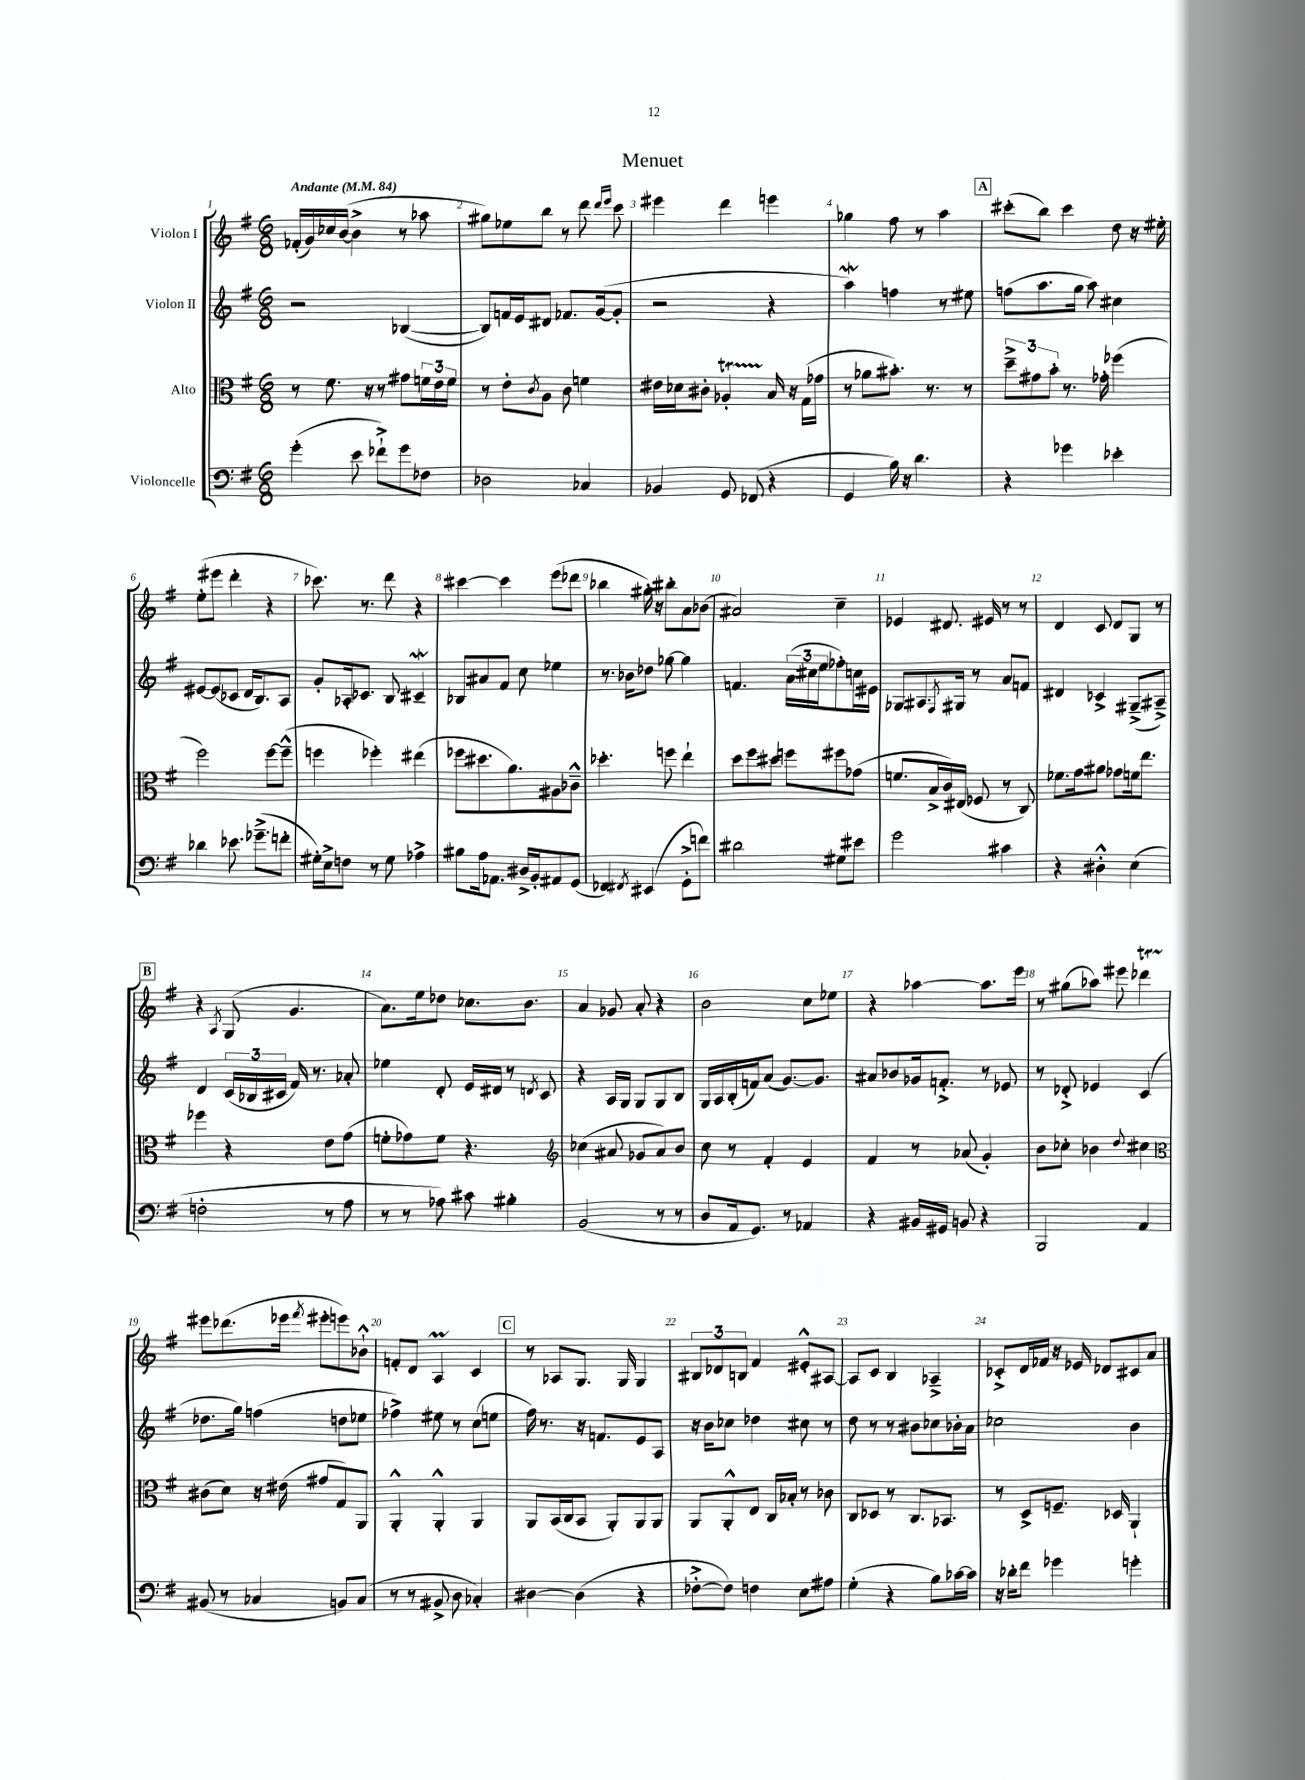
\header { title = "Menuet" }
<<
\new StaffGroup <<
\new Staff = "s0" \with { instrumentName = "Violon I" } {
    \clef treble \key g \major \numericTimeSignature \time 6/8 \tempo "Andante" 4 = 84
    fes'16-.( g'16) ces''16 b'16~( b'4-> r8 aes''8 |
    gis''8) ees''8 b''8 r8 d'''8 \grace { d'''16 e'''16 } c'''8 |
    eis'''4 d'''4 e'''4 |
    ges''4 fis''8 r8 a''4 |
    \mark \markup { \box "A" } cis'''8-.( b''8) cis'''4 d''8 r16 eis''16-. |
    e''8-.( eis'''8 d'''4-. r4 |
    ces'''8.) r8. d'''8 r4 |
    cis'''4~ cis'''4 e'''8( des'''8 |
    bes''4 gis''16-.) r16 bis''8-. a'8 bes'8( |
    ais'2) c''4-- |
    ees'4 dis'8. eis'16 r8 r8 |
    d'4 c'8 d'8 g8 r8 |
    \mark \markup { \box "B" } r4 \acciaccatura { a8 } g8( g'4. |
    a'8.) e''16 des''8 ces''8. b'8. |
    a'4 ges'8 a'8-. r4 |
    b'2 c''8 ees''8 |
    r4 aes''4~ aes''8. e'''16 |
    r8 gis''8( aes''8) eis'''8 des'''4\startTrillSpan |
    eis'''8\stopTrillSpan des'''8.( ees'''16 \acciaccatura { fis'''8 } eis'''8-. e'''8) bes'8-!-^ |
    f'8-. d'8 a4\prall c'4 |
    \mark \markup { \box "C" } r8 aes8 g8. g16 g4 |
    \tuplet 3/2 { bis8 des'8 b8 } fis'4 eis'8-.-^ ais8~ |
    ais8 c'8 b4 aes4---> |
    ces'8-.-> d'16 fes'16 r16 ees'16 des'8 cis'8 a'8 \bar "|." |
}
\new Staff = "s1" \with { instrumentName = "Violon II" } {
    \clef treble \key g \major \numericTimeSignature \time 6/8
    r2 bes4~( |
    bes8) f'16 e'16 dis'8 fes'8. g'16~( g'8-. |
    r2 r4 |
    a''4\mordent) f''4 r8 eis''8 |
    \mark \markup { \box "A" } f''8( a''8. g''16 a''8) cis''4 |
    eis'8~ eis'8( ces'8 d'16 b8.) a8 |
    g'8-. aes16-. ces'8. b8 cis'4--\mordent |
    bes8 ais'8 fis'8 c''8 ees''4 |
    r8. bes'16 des''8 ges''8~ ges''4 |
    f'4. \tuplet 3/2 { a'16( cis''16 e''16 } fes''8-.) c''16 eis'16 |
    ges8 ais8. \acciaccatura { fis8 } gis16 r8 a'8 f'8 |
    dis'4 ces'4-> gis8--->( ais8--->) |
    \mark \markup { \box "B" } d'4 \tuplet 3/2 { c'16( bes16 cis'16 } fis'16) r8. aes'8-. |
    ees''4 d'8-. e'16 dis'16 r8 \acciaccatura { d'8 } c'8 |
    r4 a16 g16 g8 g8 b8 |
    g16 a16 b16-.( f'16) a'8( g'8.~) g'8. |
    ais'8 bes'8 ges'16 f'8.-.-> r8 ees'8 |
    r8 des'8-.-> ees'4 c'4( |
    des''8. g''16) f''4( d''8 ees''8 |
    fes''4->) eis''8 r8 c''8( e''8 |
    \mark \markup { \box "C" } fis''16) r8. r16 f'8. e'8 a8 |
    r16 b'16 ces''8 des''4 cis''8 r8 |
    d''8 r8 r8 bis'8 ces''8 bes'16-. a'16 |
    ces''2 b'4 \bar "|." |
}
\new Staff = "s2" \with { instrumentName = "Alto" } {
    \clef alto \key g \major \numericTimeSignature \time 6/8
    r8 fis'8. r16 r8 gis'8 \tuplet 3/2 { f'16 e'16 f'16 } |
    r8 e'8-. \acciaccatura { c'8 } a8 c'8 f'4 |
    eis'16 des'16 cis'8-. aes4-.\startTrillSpan b16\stopTrillSpan r16 g16( ges'16 |
    r8 aes'8 bis'8.-.) r8. r8 |
    \mark \markup { \box "A" } \tuplet 3/2 { d''8---> gis'8 b'8-. } r8. ges'16-. fes''4( |
    fis''2) fis''8~ fis''8---^( |
    f''4 fes''4-.) eis''4( |
    fes''8 dis''8. a'8.) ais8 ces'8---^ |
    des''4.-. f''8 e''4-! |
    d''8 fis''8 dis''8 f''8 fis''8 ges'8( |
    f'8. b16-> c'16) eis16( fes8 r8 c8) |
    fes'8. g'16 ais'8 ges'8 f'16 e''8. |
    \mark \markup { \box "B" } fes''4 r4 e'8 g'8( |
    f'8-. ges'8) f'8 r4. |
    \clef treble ces''4( ais'8 ges'8 ais'8) b'8 |
    c''8 r8 fis'4-. e'4 |
    fis'4 r8 aes'8( g'4-.) |
    b'8 ces''8-. bes'4 \appoggiatura { d''8 } cis''4 |
    \clef alto cis'8( d'8) r16 eis'16( gis'8 g8) a,8 |
    a,4-.-^ a,4-.-^ a,4 |
    \mark \markup { \box "C" } a,8 b,16( c16 b,8 a,8-.) a,8 a,8 |
    a,8 a,8-.-^ e8 c16 bes16-. r8 ces'8 |
    c8 des8 r8 c8. bes,8. |
    r8 d8-> f8.-- des16 a,4-! \bar "|." |
}
\new Staff = "s3" \with { instrumentName = "Violoncelle" } {
    \clef bass \key g \major \numericTimeSignature \time 6/8
    g'4-.( e'8 fes'8-!->) g'8 fes8 |
    des2 ces4 |
    bes,4 g,8 fes,8( r4 |
    g,4 b16) r16 d'4. |
    \mark \markup { \box "A" } r4 ges'4 ees'4-. |
    des'4 ees'8. ges'8.--->( f'8-. |
    gis16-.) e16-> f8 r8 gis8 aes4-> |
    bis8 a16 aes,8. dis16-> b,16-. ais,8 g,8( |
    fes,4) \acciaccatura { fis,8 } eis,4( g,8-.-> f'8) |
    dis'2 gis8 eis'8 |
    g'2 cis'4 |
    r4 dis4-.-^ e4( |
    \mark \markup { \box "B" } f2-. r8 a8 |
    r8 r8 aes8) cis'8 bis4-. |
    b,2( r8 r8 |
    d8 a,16 g,8.) r8 aes,4 |
    r4 bis,16 gis,16 b,8 r4 |
    b,,2 a,4 |
    bis,8( r8 ces4 b,8) ces8( |
    r8 r8 bis,8-> d8 ces4-.) |
    \mark \markup { \box "C" } dis4~ dis4( r4 |
    fes8~-.-> fes8) f4 e8 ais8 |
    g4-.( r4 b8) ces'16~ ces'16 |
    r16 des'16-. fis'8 ges'4 g'4-. \bar "|." |
}
>>
>>
\layout { \context { \Score \override BarNumber.break-visibility = ##(#f #t #t) barNumberVisibility = #all-bar-numbers-visible } }
